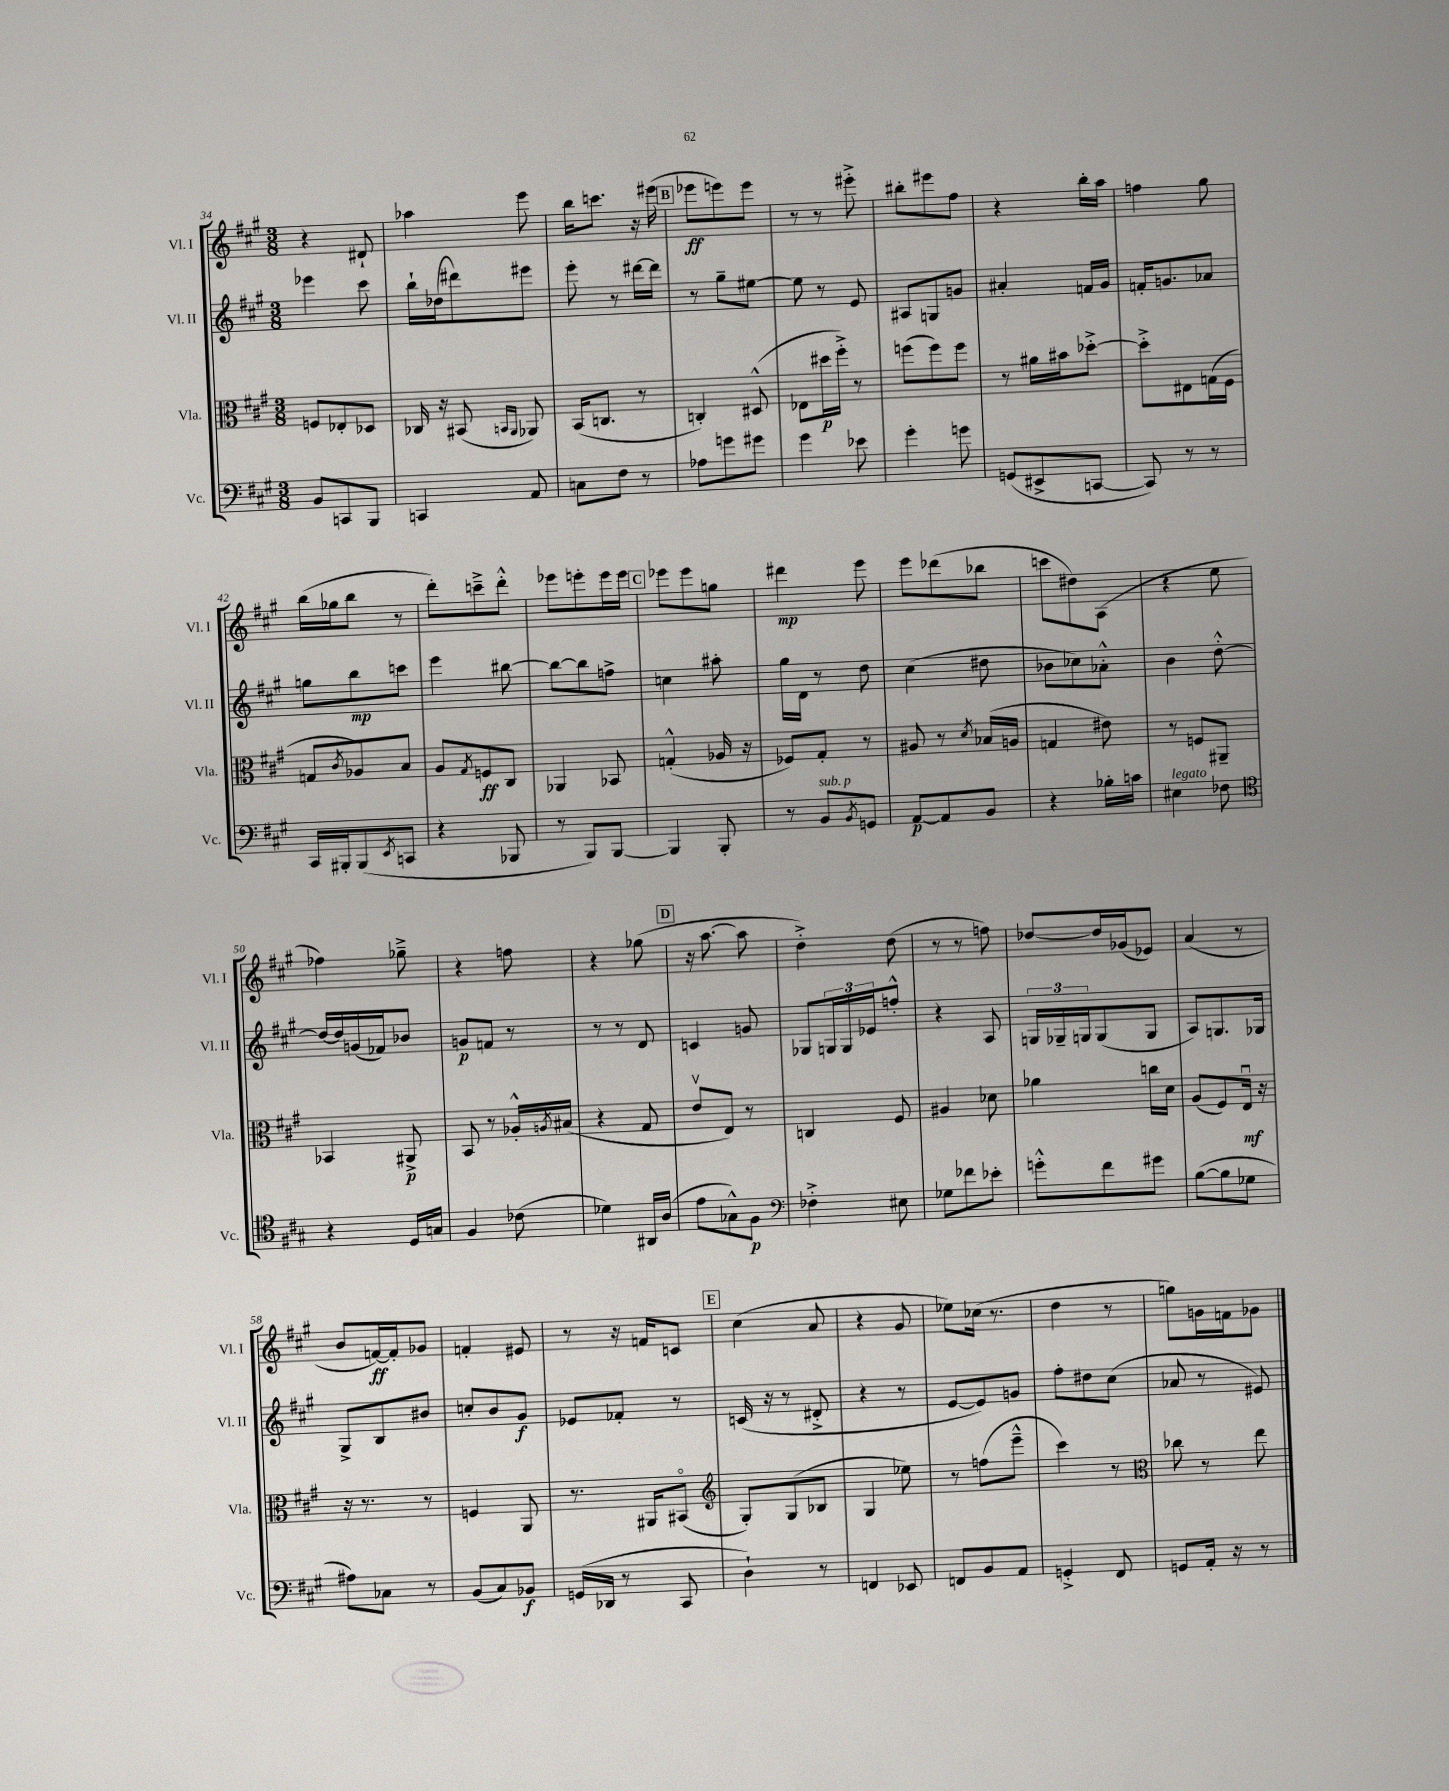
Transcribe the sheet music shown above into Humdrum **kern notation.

**kern	**dynam	**kern	**dynam	**kern	**dynam	**kern	**dynam
*part4	*part4	*part3	*part3	*part2	*part2	*part1	*part1
*staff4	*staff4	*staff3	*staff3	*staff2	*staff2	*staff1	*staff1
*I"Vc.	*	*I"Vla.	*	*I"Vl. II	*	*I"Vl. I	*
*I'Vc.	*	*I'Vla.	*	*I'Vl. II	*	*I'Vl. I	*
*clefF4	*	*clefC3	*	*clefG2	*	*clefG2	*
*k[f#c#g#]	*	*k[f#c#g#]	*	*k[f#c#g#]	*	*k[f#c#g#]	*
*M3/8	*	*M3/8	*	*M3/8	*	*M3/8	*
=34	=34	=34	=34	=34	=34	=34	=34
8BB/L	.	8Fn/L	.	4eee-X\	.	4r	.
8CCn/	.	8E-X'/	.	.	.	.	.
8BBB/J	.	8D-X/J	.	8ccc#\	.	8d#X`/	.
=35	=35	=35	=35	=35	=35	=35	=35
4CCn/	.	16C-X/	.	16bb`\LL	.	4aa-X\	.
.	.	16r	.	(16dd-X\J	.	.	.
.	.	(8BB#X/	.	8ddd#X\)	.	.	.
.	.	16qqBBn/LL	.	.	.	.	.
.	.	16qqAA/JJ	.	.	.	.	.
8AA/	.	8AA-X/)	.	8eee#X\J	.	8eee\	.
=36	=36	=36	=36	=36	=36	=36	=36
8Cn\L	.	(16BB/KL	.	8eee'\	.	16bb\KL	.
.	.	8.Cn/J	.	.	.	8.cccn\J	.
8F#\J	.	.	.	8r	.	.	.
8r	.	8r	.	[16ddd#X\LL	.	16r	.
.	.	.	.	16ddd#\JJ]	.	(16eee#X\	.
!!LO:REH:place=s1:t=B
=37	=37	=37	=37	=37	=37	=37	=37
8A-X\L	.	4Cn'/)	.	8r	.	8eee-X\L	ff
8gn\	.	.	.	8gg#~\L	.	8eeen\)	.
8g#X\J	.	(8D#X^^/	.	[8ee#X\J	.	8eee\J	.
=38	=38	=38	=38	=38	=38	=38	=38
4g#\	.	8E-X\L	.	8ee#\]	.	8r	.
.	.	16dd#X\L	p	8r	.	8r	.
.	.	16ff#'^\JJ)	.	.	.	.	.
8e-X\	.	8r	.	8e/	.	8eee#X'^\	.
=39	=39	=39	=39	=39	=39	=39	=39
4g#'\	.	(8ffn\L	.	8A#X/L	.	8bb#X'\L	.
.	.	8ff\)	.	8Gn/	.	8eee#X\	.
8gn\	.	8ff\J	.	8gn/J	.	8ff#\J	.
=40	=40	=40	=40	=40	=40	=40	=40
(8GGn/L	.	8r	.	4a#X'/	.	4r	.
8EE#X^/	.	16a#X\LL	.	.	.	.	.
.	.	16b#X\J	.	.	.	.	.
[8CCn/J	.	[8dd-X'^\J	.	16fn/LL	.	16bb'\LL	.
.	.	.	.	16g#/JJ	.	16aa\JJ	.
=41	=41	=41	=41	=41	=41	=41	=41
8CC/])	.	8dd-'^\L]	.	16fn'/KL	.	4ffn\	.
.	.	.	.	8.gn/	.	.	.
8r	.	8E#X\	.	.	.	.	.
8r	.	(16Gn\L	.	8a-X/J	.	8gg#\	.
.	.	16F#\JJ	.	.	.	.	.
!!LO:LB:g=z
=42	=42	=42	=42	=42	=42	=42	=42
16CC#/LL	.	8Gn/L	.	8ggn\L	.	(16bb\LL	.
16BBB#X'/J	.	.	.	.	.	16gg-X\J	.
.	.	8qc#/	.	.	.	.	.
(8BBB#/	.	8A-X/)	.	8bb\	mp	8bb\J	.
8qEE/	.	.	.	.	.	.	.
8CCn/J	.	8B/J	.	8cccn\J	.	8r	.
=43	=43	=43	=43	=43	=43	=43	=43
4r	.	8A/L	.	4eee\	.	8ddd'\L)	.
.	.	8qG#/	.	.	.	.	.
.	.	8Fn/	ff	.	.	8cccn~^\	.
8BBB-X/	.	8C#/J	.	[8bb#X\	.	8ddd'^^\J	.
=44	=44	=44	=44	=44	=44	=44	=44
8r	.	4AA-X/	.	8bb#\L_	.	8eee-X\L	.
8BBB/L)	.	.	.	8bb#\]	.	8eeen'\	.
[8BBB/J	.	8BB-X/	.	8ffn^\J	.	16eee\L	.
.	.	.	.	.	.	16eee\JJ	.
!!LO:REH:place=s1:t=C
=45	=45	=45	=45	=45	=45	=45	=45
4BBB/]	.	(4Gn'^^/	.	4ccn\	.	8eee-X\L	.
.	.	.	.	.	.	8eee-\	.
8BBB'/	.	16A-X/	.	8aa#X'\	.	8ggn\J	.
.	.	16r	.	.	.	.	.
=46	=46	=46	=46	=46	=46	=46	=46
8r	.	8F-X/L)	.	16gg#\LL	.	4ddd#X\	mp
.	.	.	.	16d\JJ	.	.	.
!LO:TX:a:i:t=sub. p	!	!	!	!	!	!	!
8BB/L	.	8G#'/J	.	8r	.	.	.
8qBB/	.	.	.	.	.	.	.
8GGn/J	.	8r	.	8dd\	.	8eee\	.
=47	=47	=47	=47	=47	=47	=47	=47
[8AA/L	p	8A#X/	.	(4cc#\	.	8eee\L	.
8AA/]	.	8r	.	.	.	(8ddd-X\	.
.	.	8qd/	.	.	.	.	.
8BB/J	.	(16B-X/LL	.	8dd#X\	.	8bb-X\J	.
.	.	16An/JJ	.	.	.	.	.
=48	=48	=48	=48	=48	=48	=48	=48
4r	.	4Gn/	.	8b-X\L	.	8cccn\L	.
.	.	.	.	8cc-X\)	.	8dd#X\)	.
16B-X'\LL	.	8e#X\)	.	8a-X'^^\J	.	(8A\J	.
16cn\JJ	.	.	.	.	.	.	.
=49	=49	=49	=49	=49	=49	=49	=49
!LO:TX:a:i:t=legato	!	!	!	!	!	!	!
4E#X\	.	8r	.	4b\	.	4r	.
.	.	8Fn/L	.	.	.	.	.
8F-X\	.	8AA#X~/J	.	[8dd'^^\	.	8ee\	.
!!LO:LB:g=z
=50	=50	=50	=50	=50	=50	=50	=50
*clefC4	*	*	*	*	*	*	*
4r	.	4BB-X/	.	16dd/LL_	.	4ff-X\)	.
.	.	.	.	16dd/]	.	.	.
.	.	.	.	(16gn/	.	.	.
.	.	.	.	16f-X/J)	.	.	.
16D/LL	.	8AA#X^/	p	8b-X/J	.	8gg-X~^\	.
16Gn/JJ	.	.	.	.	.	.	.
=51	=51	=51	=51	=51	=51	=51	=51
4F#/	.	8BB/	.	8gn/L	p	4r	.
.	.	8r	.	8fn/J	.	.	.
(8c-X\	.	16A-X'^^/LL	.	8r	.	8ffn\	.
.	.	8qAn/	.	.	.	.	.
.	.	(16B#X/JJ	.	.	.	.	.
=52	=52	=52	=52	=52	=52	=52	=52
4d-X\)	.	4r	.	8r	.	4r	.
.	.	.	.	8r	.	.	.
16AA#X/LL	.	8G#/	.	8d/	.	(8gg-X\	.
(16A/JJ	.	.	.	.	.	.	.
!!LO:REH:place=s1:t=D
=53	=53	=53	=53	=53	=53	=53	=53
8e\L	.	8ev/L	.	4cn/	.	16r	.
.	.	.	.	.	.	[8.aa\	.
8G-X^^\)	.	8E/J)	.	.	.	.	.
8F#\J	p	8r	.	8gn/	.	8aa\]	.
=54	=54	=54	=54	=54	=54	=54	=54
*clefF4	*	*	*	*	*	*	*
4F-X'^\	.	4Cn/	.	8G-X/L	.	4dd'^\)	.
.	.	.	.	24Gn/L	.	.	.
.	.	.	.	24G/	.	.	.
.	.	.	.	24e-X/J	.	.	.
8E#X\	.	8F#/	.	8ffn'^^/J	.	(8dd\	.
=55	=55	=55	=55	=55	=55	=55	=55
8G-X\L	.	4A#X/	.	4r	.	8r	.
8f-X\	.	.	.	.	.	8r	.
8e-X'\J	.	8d-X\	.	8A/	.	8ffn\)	.
=56	=56	=56	=56	=56	=56	=56	=56
8gn'^^\L	.	4a-X\	.	24Gn/LL	.	[8dd-X/L	.
.	.	.	.	24G-X~/	.	.	.
.	.	.	.	24Gn/J	.	.	.
8f#\	.	.	.	(8G/	.	16dd-/L]	.
.	.	.	.	.	.	(16g-X/J	.
8g#X\J	.	16ccn\LL	.	8G/J	.	8e-X/J)	.
.	.	16d\JJ	.	.	.	.	.
=57	=57	=57	=57	=57	=57	=57	=57
([8B\L	.	(8A/L	.	8A/L)	.	(4a/	.
8B\]	.	8F#/)	.	8.Gn/	.	.	.
8G-X\J	.	16Eu/Jk	mf	.	.	8r	.
.	.	16r	.	16G-X/Jk	.	.	.
!!LO:LB:g=z
=58	=58	=58	=58	=58	=58	=58	=58
8A#X\L)	.	16r	.	8G#^/L	.	8b/L	.
.	.	8.r	.	.	.	.	.
8C-X\J	.	.	.	8B/	.	[16fn/L)	ff
.	.	.	.	.	.	16f'/J]	.
8r	.	8r	.	8b#X/J	.	8g-X/J	.
=59	=59	=59	=59	=59	=59	=59	=59
(8BB/L	.	4Fn/	.	8ccn'/L	.	4fn'/	.
8C#/)	.	.	.	8b/	.	.	.
8BB-X/J	f	8AA/	.	8g#/J	f	8e#X/	.
=60	=60	=60	=60	=60	=60	=60	=60
(16GGn/LL	.	8.r	.	8e-X/L	.	8r	.
16DD-X/JJ	.	.	.	.	.	.	.
8r	.	.	.	8f-X'/J	.	16r	.
.	.	16AA#X/KL	.	.	.	16fn/KL	.
8CC#/	.	(8BB#X/J	.	8r	.	8cn/J	.
!!LO:REH:place=s1:t=E
=61	=61	=61	=61	=61	=61	=61	=61
*	*	*clefG2	*	*	*	*	*
4D`\)	.	8G#'/L)	.	(16cn/	.	(4cc#\	.
.	.	.	.	16r	.	.	.
.	.	(8G#/	.	8r	.	.	.
8r	.	8B-X/J	.	8d#X'^/	.	8a/	.
=62	=62	=62	=62	=62	=62	=62	=62
4FFn/	.	4G#/	.	4r	.	4r	.
8EE-X/	.	8ee-X\)	.	8r	.	8g#/	.
=63	=63	=63	=63	=63	=63	=63	=63
8FFn/L	.	8r	.	[8e/L	.	8ee-X\L)	.
8BB/	.	(8ffn\L	.	8e/])	.	(16cc-X\Jk	.
.	.	.	.	.	.	8.r	.
8AA/J	.	8eee~^^\J	.	8gn/J	.	.	.
=64	=64	=64	=64	=64	=64	=64	=64
4GGn'^/	.	4ccc#\)	.	8ff#'\L	.	4dd\	.
.	.	.	.	8dd#X\	.	.	.
8FF#/	.	8r	.	(8cc#\J	.	8r	.
=65	=65	=65	=65	=65	=65	=65	=65
*	*	*clefC3	*	*	*	*	*
8GGn/L	.	8cc-X\	.	8a-X/	.	8ggn\L)	.
16AA'/Jk	.	8r	.	8r	.	16gn\L	.
16r	.	.	.	.	.	16fn\J	.
8r	.	8ee\	.	8e#X/)	.	8g-X\J	.
==	==	==	==	==	==	==	==
*-	*-	*-	*-	*-	*-	*-	*-
